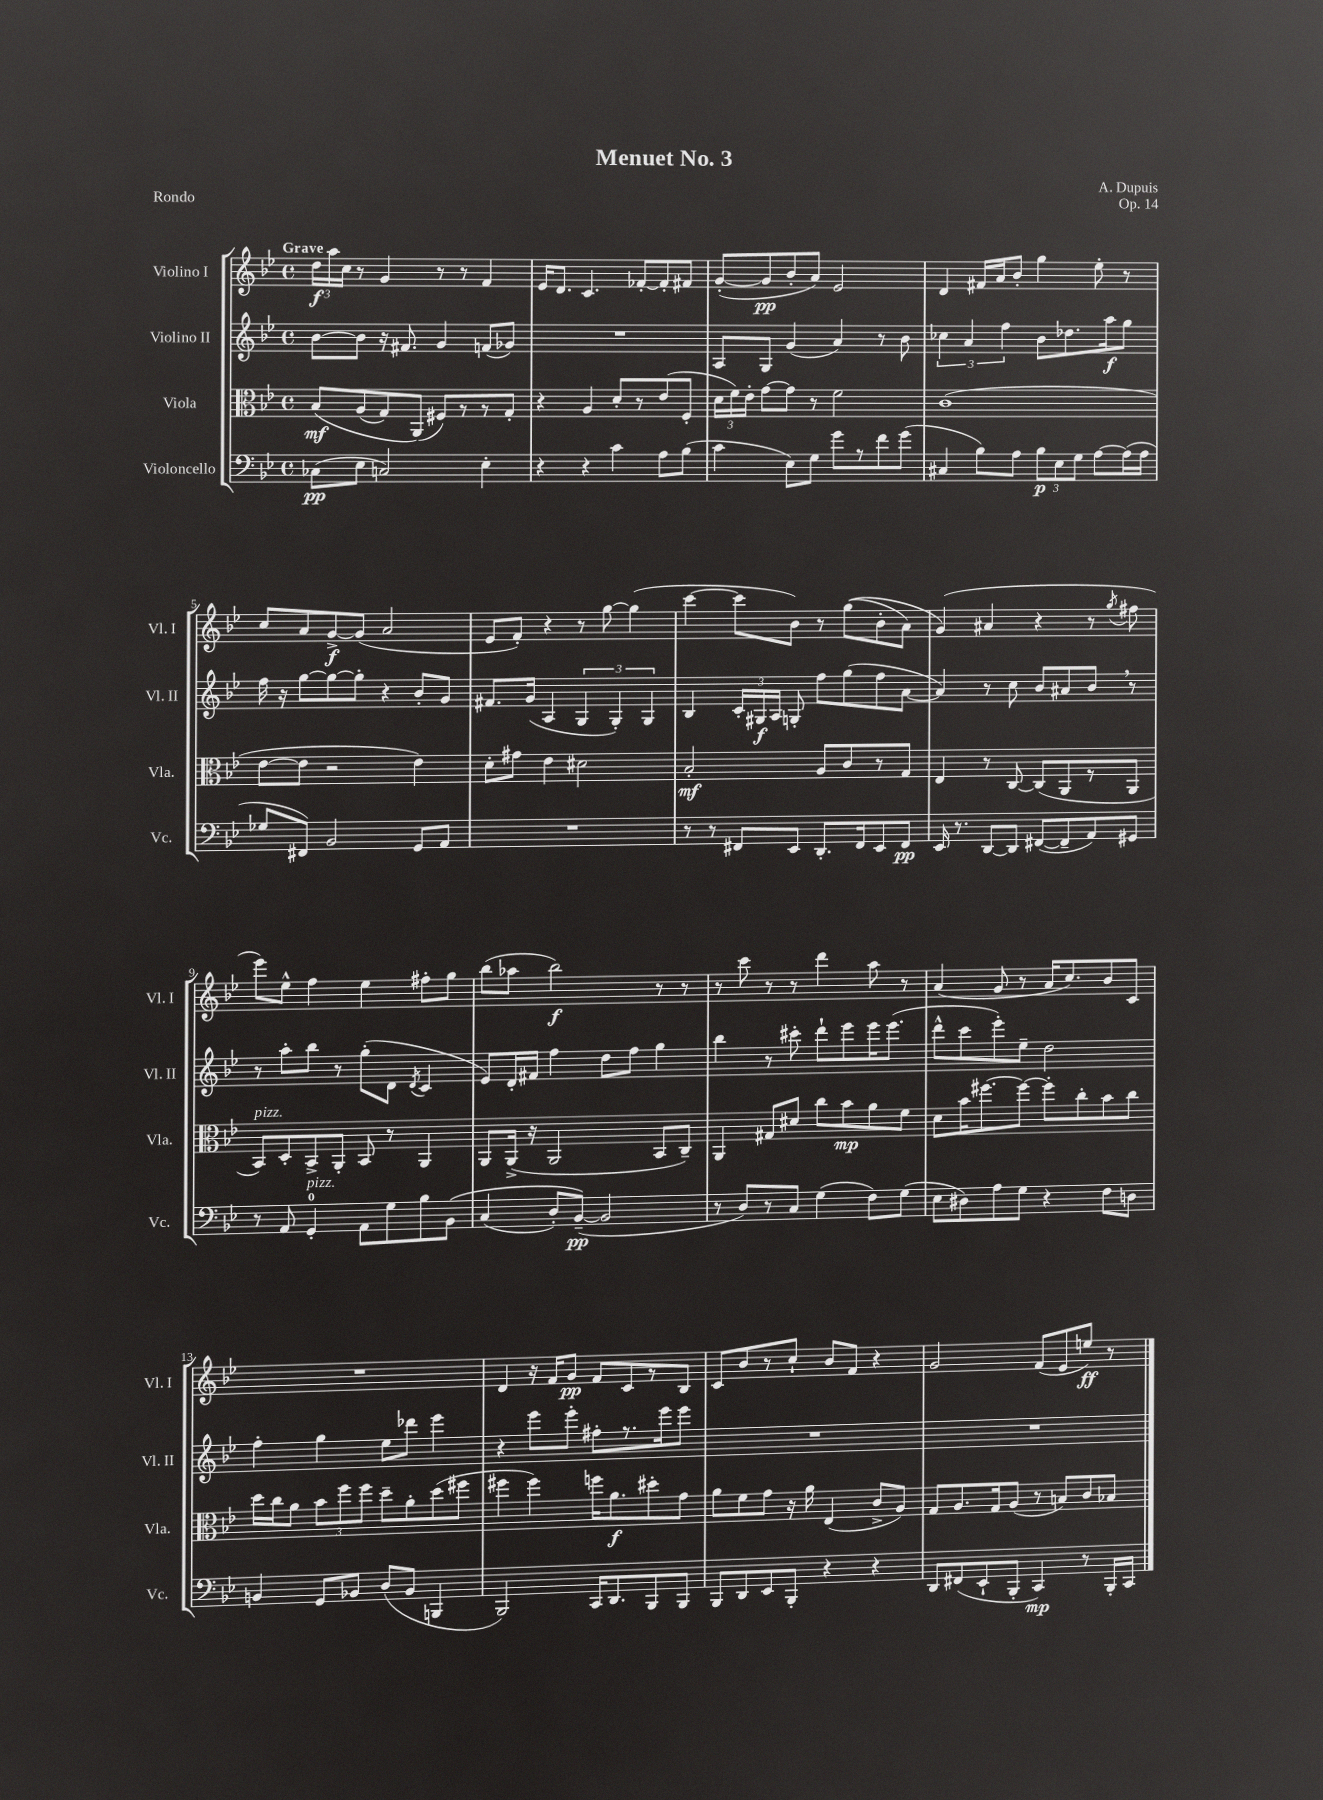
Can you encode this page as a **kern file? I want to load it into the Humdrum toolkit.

**kern	**dynam	**kern	**dynam	**kern	**dynam	**kern	**dynam
*part4	*part4	*part3	*part3	*part2	*part2	*part1	*part1
*staff4	*staff4	*staff3	*staff3	*staff2	*staff2	*staff1	*staff1
*I"Violoncello	*	*I"Viola	*	*I"Violino II	*	*I"Violino I	*
*I'Vc.	*	*I'Vla.	*	*I'Vl. II	*	*I'Vl. I	*
*clefF4	*	*clefC3	*	*clefG2	*	*clefG2	*
*k[b-e-]	*	*k[b-e-]	*	*k[b-e-]	*	*k[b-e-]	*
*M4/4	*	*M4/4	*	*M4/4	*	*M4/4	*
*met(c)	*	*met(c)	*	*met(c)	*	*met(c)	*
=1	=1	=1	=1	=1	=1	=1	=1
!	!	!	!	!	!	!LO:TX:a:B:t=Grave	!
(8C-X\L	pp	(8B-/L	mf	[8b-\L	.	24dd\LL	f
.	.	.	.	.	.	24aa\	.
.	.	.	.	.	.	24cc\JJ	.
8E-\J	.	(8A/	.	8b-\J]	.	8r	.
2Cn/)	.	8G/)	.	16r	.	4g/	.
.	.	.	.	8.f#X/	.	.	.
.	.	(8AA/J)	.	.	.	.	.
.	.	8F#X/L)	.	4g/	.	8r	.
.	.	8r	.	.	.	8r	.
4E-'\	.	8r	.	(8fn/L	.	4f/	.
.	.	8G'/J	.	8g-X/J)	.	.	.
=2	=2	=2	=2	=2	=2	=2	=2
4r	.	4r	.	1r	.	16e-/KL	.
.	.	.	.	.	.	8.d/J	.
4r	.	4A/	.	.	.	4.c/	.
4c\	.	8d'/L	.	.	.	.	.
.	.	8r	.	.	.	[8f-X'/L	.
8A\L	.	(8e-/	.	.	.	8f-'/]	.
(8B-\J	.	8F'/J	.	.	.	8f#X/J	.
=3	=3	=3	=3	=3	=3	=3	=3
4c\	.	24d\LL	.	8A/L	.	([8g'/L	.
.	.	24f\)	.	.	.	.	.
.	.	24e-'\JJ	.	.	.	.	.
.	.	[8g\L	.	8G/J	.	8g/]	pp
8E-\L)	.	8g\J]	.	(4g/	.	8b-'/	.
8G\J	.	8r	.	.	.	8a/J)	.
8g\L	.	2f\	.	4a/)	.	2e-/	.
8r	.	.	.	.	.	.	.
8f\	.	.	.	8r	.	.	.
(8g\J	.	.	.	8b-\	.	.	.
=4	=4	=4	=4	=4	=4	=4	=4
4C#X/	.	(1c	.	6cc-X\	.	4d/	.
.	.	.	.	6a/	.	.	.
8B-\L)	.	.	.	.	.	16f#X/LL	.
.	.	.	.	.	.	16a/J	.
.	.	.	.	6ff\	.	.	.
8A\J	.	.	.	.	.	8b-'/J	.
12B-\L	p	.	.	8b-\L	.	4gg\	.
12E-\	.	.	.	.	.	.	.
.	.	.	.	8.dd-X\	.	.	.
12G\J	.	.	.	.	.	.	.
[8A\L	.	.	.	.	.	8ee-'\	.
.	.	.	.	16aa\k	f	.	.
(16A\L]	.	.	.	8gg\J	.	8r	.
16A\JJ	.	.	.	.	.	.	.
!!LO:LB:g=z
=5	=5	=5	=5	=5	=5	=5	=5
8G-X/L	.	[8e-\L	.	16ff\	.	8cc/L	.
.	.	.	.	16r	.	.	.
8FF#X/J)	.	8e-\J]	.	[8gg\L	.	8a/	.
2BB-/	.	2r	.	8gg\_	.	[8g^/	f
.	.	.	.	8gg'\J]	.	(8g/J]	.
.	.	.	.	4r	.	2a/	.
8GG/L	.	4e-\)	.	8b-'/L	.	.	.
8AA/J	.	.	.	8g/J	.	.	.
=6	=6	=6	=6	=6	=6	=6	=6
1r	.	8d'\L	.	8.f#X/L	.	8e-/L	.
.	.	8g#X\J	.	.	.	8f'/J)	.
.	.	.	.	(16g/Jk	.	.	.
.	.	4e-\	.	4A/	.	4r	.
.	.	2d#X\	.	6G/	.	8r	.
.	.	.	.	.	.	[8gg\	.
.	.	.	.	6G'/)	.	.	.
.	.	.	.	.	.	(4gg\]	.
.	.	.	.	6G/	.	.	.
=7	=7	=7	=7	=7	=7	=7	=7
8r	.	2B-'/	mf	4B-/	.	[4ccc\	.
8r	.	.	.	.	.	.	.
8FF#X/L	.	.	.	24c'/LL	.	8ccc\L]	.
.	.	.	.	24G#X/	f	.	.
.	.	.	.	24A/JJ	.	.	.
8EE-/J	.	.	.	8Gn'/	.	8b-\J)	.
8.DD'/L	.	8A/L	.	8ff\L	.	8r	.
.	.	8c/	.	(8gg\	.	((8gg\L	.
16FF#/k	.	.	.	.	.	.	.
8EE-/	.	8r	.	8ff\	.	8b-'\	.
8FF#/J	pp	8G/J	.	[8a\J	.	8a\J)	.
=8	=8	=8	=8	=8	=8	=8	=8
16EE-/	.	4E-/	.	4a/])	.	(4g/)	.
8.r	.	.	.	.	.	.	.
[8DD/L	.	8r	.	8r	.	4a#X/	.
8DD/J]	.	[8C/	.	8cc\	.	.	.
([8FF#X/L	.	(8C/L]	.	8b-/L	.	4r	.
8FF#~/]	.	8AA/	.	8a#X/	.	.	.
8AA/)	.	8r	.	8b-,/J	.	8r	.
.	.	.	.	.	.	8qgg/	.
8GG#X/J	.	8AA/J	.	8r	.	8ff#X\	.
!!LO:LB:g=z
=9	=9	=9	=9	=9	=9	=9	=9
!	!	!LO:TX:a:i:t=pizz.	!	!	!	!	!
8r	.	8BB-/L)	.	8r	.	8eee-\L)	.
8AA/	.	8D'/	.	8aa'\L	.	8ee-^^\J	.
!LO:TX:a:i:t=pizz.	!	!	!	!	!	!	!
4GG'/	.	8BB-^/	.	8bb-\J	.	4ff\	.
.	.	8AA'/J	.	8r	.	.	.
8AA\L	.	8BB-/	.	(8gg'\L	.	4ee-\	.
8G\	.	8r	.	8d\J	.	.	.
.	.	.	.	8qd/	.	.	.
8B-\	.	4AA/	.	4c/	.	8ff#X'\L	.
(8BB-\J	.	.	.	.	.	8gg\J	.
=10	=10	=10	=10	=10	=10	=10	=10
(4C/	.	8AA/L	.	8e-/L)	.	(8bb-\L	.
.	.	(16AA^/Jk	.	16d'/L	.	8aa-X\J	.
.	.	16r	.	16f#X/JJ	.	.	.
8D'/L)	.	2AA/	.	4ff\	.	2bb-\)	f
([8BB-~/J)	pp	.	.	.	.	.	.
2BB-/]	.	.	.	8dd\L	.	.	.
.	.	.	.	8ff\J	.	.	.
.	.	8BB-/L	.	4gg\	.	8r	.
.	.	8C~/J)	.	.	.	8r	.
=11	=11	=11	=11	=11	=11	=11	=11
8r	.	4AA/	.	4bb-\	.	8r	.
8D/L)	.	.	.	.	.	8ccc\	.
8r	.	8G#X/L	.	8r	.	8r	.
8C/J	.	8d#X/J	.	8ccc#X'\	.	8r	.
(4G\	.	8cc\L	.	8ddd`\L	.	4ddd\	.
.	.	8b-\	mp	8eee-\	.	.	.
8F\L)	.	8a\	.	16eee-\K	.	8aa\	.
.	.	.	.	(8.eee-\J	.	.	.
(8G\J	.	8f\J	.	.	.	8r	.
=12	=12	=12	=12	=12	=12	=12	=12
8E-\L	.	8d\L	.	8ddd^^\L	.	(4a/	.
8D#X\)	.	16b-\K	.	8ccc\	.	.	.
.	.	[8.ff#X\	.	.	.	.	.
8A\	.	.	.	8eee-'\)	.	8g/	.
8G\J	.	8ff#\J_	.	8ee-~\J	.	8r	.
4r	.	8ff#'\L]	.	2dd\	.	16a/KL	.
.	.	.	.	.	.	8.cc/)	.
.	.	8cc'\	.	.	.	.	.
8F\L	.	8b-\	.	.	.	8b-/	.
8Dn\J	.	8cc\J	.	.	.	8c/J	.
!!LO:LB:g=z
=13	=13	=13	=13	=13	=13	=13	=13
4BBn/	.	16dd\LL	.	4ff'\	.	1r	.
.	.	16cc\J	.	.	.	.	.
.	.	8a\J	.	.	.	.	.
8GG/L	.	12b-\L	.	4gg\	.	.	.
.	.	12ff\	.	.	.	.	.
8BB-X/J	.	.	.	.	.	.	.
.	.	12ff\J	.	.	.	.	.
(8D/L	.	8dd~\L	.	8ee-\L	.	.	.
8BB-/J	.	8a'\	.	8ddd-X\J	.	.	.
4BBBn/	.	(8dd\	.	4eee-\	.	.	.
.	.	8ff#X\J	.	.	.	.	.
=14	=14	=14	=14	=14	=14	=14	=14
2BBB-/)	.	4ff#X\	.	4r	.	4d/	.
.	.	4ff#\)	.	8eee-\L	.	16r	.
.	.	.	.	.	.	16f/KL	.
.	.	.	.	8eee-'\J	.	8g/J	pp
16CC/KL	.	16ffn\KL	.	8ff#X'\L	.	8f/L	.
8.DD/	.	8.a\	f	.	.	.	.
.	.	.	.	8.r	.	8c/	.
8BBB-/	.	8dd#X'\	.	.	.	8r	.
.	.	.	.	16eee-\k	.	.	.
8BBB-/J	.	8g\J	.	8eee-\J	.	8B-/J	.
=15	=15	=15	=15	=15	=15	=15	=15
8BBB-/L	.	8a\L	.	1r	.	8c/L	.
8DD/	.	8f\	.	.	.	8b-/	.
8EE-/	.	8g\J	.	.	.	8r	.
8BBB-'/J	.	16r	.	.	.	8cc`/J	.
.	.	16a\	.	.	.	.	.
4r	.	(4E-/	.	.	.	8b-/L	.
.	.	.	.	.	.	8f/J	.
4r	.	8c^/L	.	.	.	4r	.
.	.	8A/J)	.	.	.	.	.
=16	=16	=16	=16	=16	=16	=16	=16
8DD/L	.	8G/L	.	1r	.	2g/	.
(8FF#X/	.	8.A/	.	.	.	.	.
8EE-`/	.	.	.	.	.	.	.
.	.	16G/k	.	.	.	.	.
8BBB-'/J	.	(8A/J	.	.	.	.	.
4CC/)	mp	8r	.	.	.	(8f/L	.
.	.	8Bn/L)	.	.	.	8e-/	.
8r	.	8c/	.	.	.	8een/J)	ff
16BBB-'/LL	.	8B-X/J	.	.	.	8r	.
16CC/JJ	.	.	.	.	.	.	.
==	==	==	==	==	==	==	==
*-	*-	*-	*-	*-	*-	*-	*-
